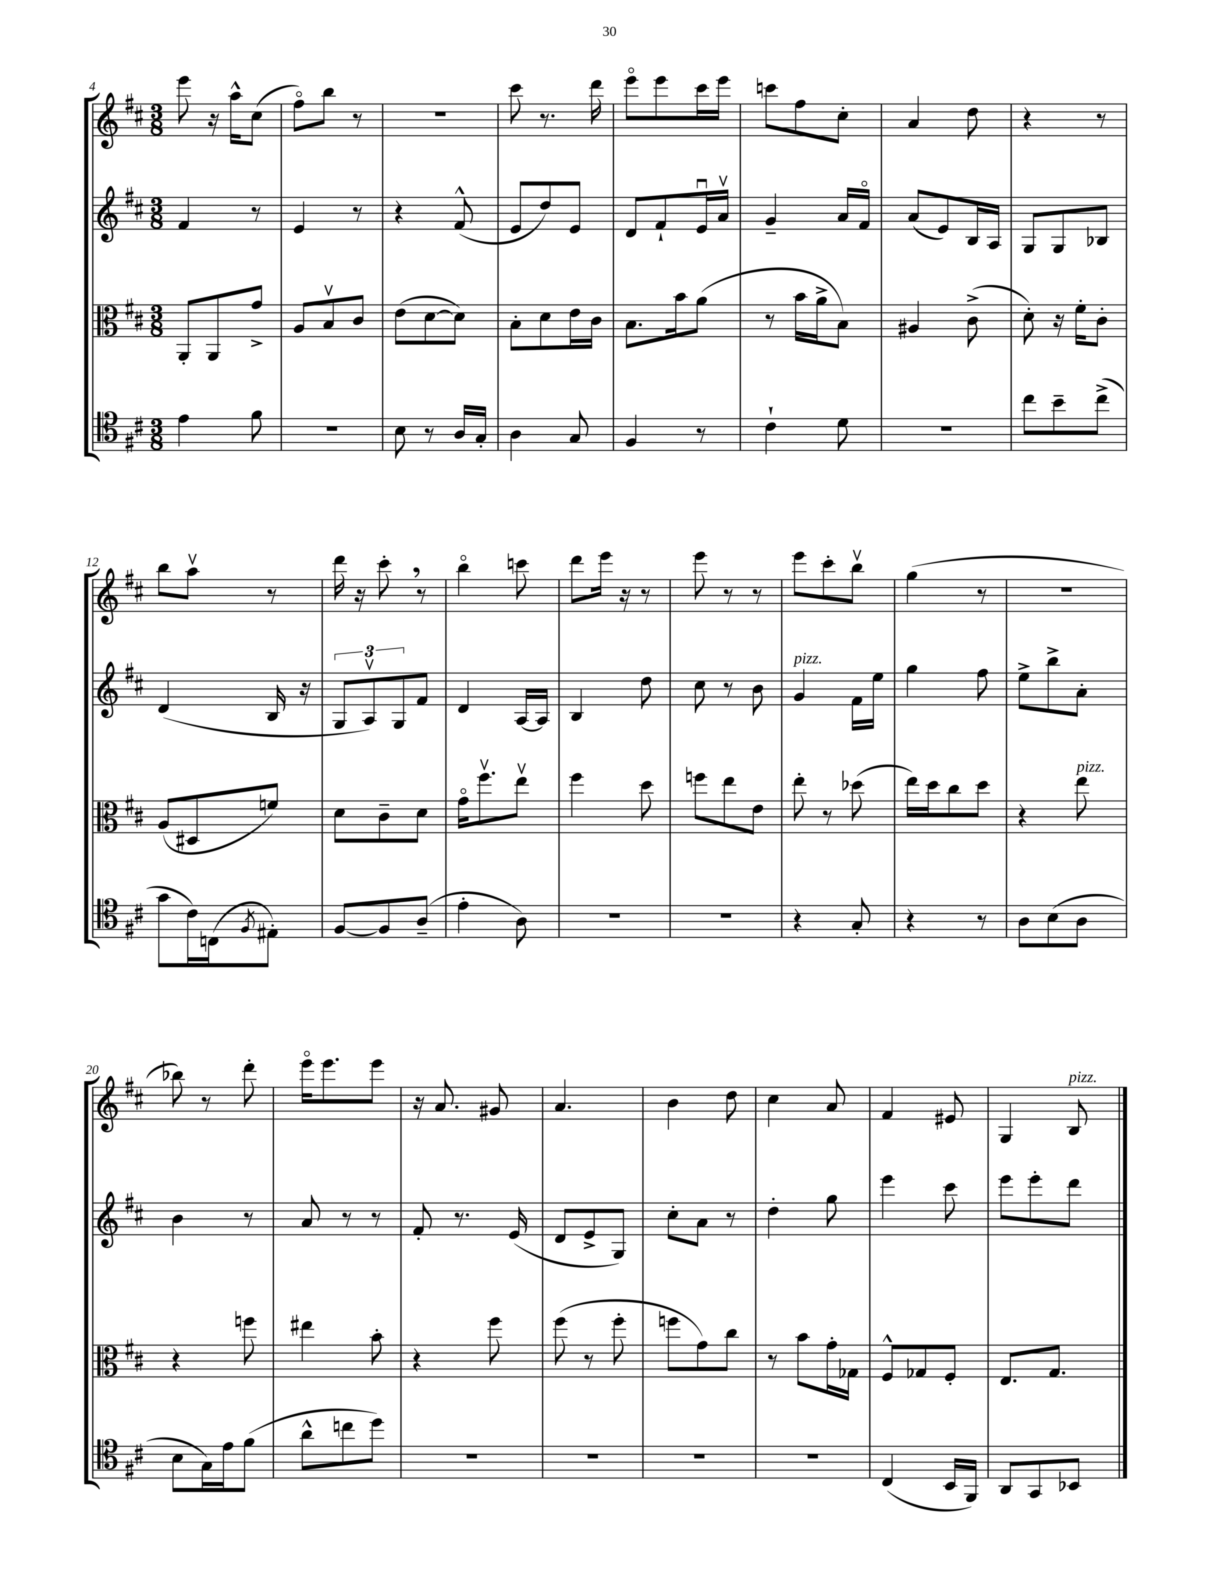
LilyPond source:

<<
\new StaffGroup <<
\new Staff = "s0" {
    \clef treble \key d \major \numericTimeSignature \time 3/8
    e'''8 r16 a''16-^ cis''8( |
    fis''8\flageolet) b''8 r8 |
    R4. |
    cis'''8 r8. d'''16 |
    e'''8\flageolet e'''8 cis'''16 e'''16 |
    c'''8 fis''8 cis''8-. |
    a'4 d''8 |
    r4 r8 |
    b''8 a''8\upbow r8 |
    d'''16 r16 cis'''8-. \breathe r8 |
    b''4\flageolet c'''8 |
    d'''8 e'''16 r16 r8 |
    e'''8 r8 r8 |
    e'''8 cis'''8-. b''8\upbow |
    g''4( r8 |
    R4. |
    bes''8) r8 d'''8-. |
    e'''16\flageolet e'''8. e'''8 |
    r16 a'8. gis'8 |
    a'4. |
    b'4 d''8 |
    cis''4 a'8 |
    fis'4 eis'8 |
    g4 b8^\markup { \italic "pizz." } \bar "|." |
}
\new Staff = "s1" {
    \clef treble \key d \major \numericTimeSignature \time 3/8
    fis'4 r8 |
    e'4 r8 |
    r4 fis'8-^( |
    e'8 d''8) e'8 |
    d'8 fis'8-! e'16\downbow a'16\upbow |
    g'4-- a'16 fis'16\flageolet |
    a'8( e'8) b16 a16 |
    g8 g8 bes8 |
    d'4( b16 r16 |
    \tuplet 3/2 { g8 a8\upbow) g8 } fis'8 |
    d'4 a16~ a16 |
    b4 d''8 |
    cis''8 r8 b'8 |
    g'4^\markup { \italic "pizz." } fis'16 e''16 |
    g''4 fis''8 |
    e''8-> b''8-> a'8-. |
    b'4 r8 |
    a'8 r8 r8 |
    fis'8-. r8. e'16( |
    d'8 e'8-> g8) |
    cis''8-. a'8 r8 |
    d''4-. g''8 |
    e'''4 cis'''8 |
    e'''8 e'''8-. d'''8 \bar "|." |
}
\new Staff = "s2" {
    \clef alto \key d \major \numericTimeSignature \time 3/8
    a,8-. a,8 g'8-> |
    a8 b8\upbow cis'8 |
    e'8( d'8~ d'8) |
    b8-. d'8 e'16 cis'16 |
    b8. b'16 a'8( |
    r8 b'16 a'16-> b8) |
    ais4 cis'8->( |
    d'8-.) r16 fis'16-. cis'8-. |
    a8( dis8 f'8) |
    d'8 cis'8-- d'8 |
    g'16\flageolet fis''8.\upbow e''8\upbow |
    fis''4 d''8 |
    f''8 e''8 e'8 |
    e''8-. r8 des''8( |
    e''16) d''16 cis''8 d''8 |
    r4 e''8^\markup { \italic "pizz." } |
    r4 f''8 |
    eis''4 b'8-. |
    r4 fis''8 |
    fis''8( r8 fis''8-. |
    f''8 g'8) cis''8 |
    r8 b'8 g'16-. ges16 |
    fis8-^ ges8 fis8-. |
    e8. g8. \bar "|." |
}
\new Staff = "s3" {
    \clef tenor \key d \major \numericTimeSignature \time 3/8
    e'4 fis'8 |
    R4. |
    b8 r8 a16 g16-. |
    a4 g8 |
    fis4 r8 |
    cis'4-! d'8 |
    R4. |
    cis''8 b'8-- cis''8->( |
    g'8 cis'16) c16( \acciaccatura { fis8 } eis8-.) |
    fis8~ fis8 a8--( |
    e'4-. a8) |
    R4. |
    R4. |
    r4 g8-. |
    r4 r8 |
    a8 b8( a8 |
    b8 g16) e'16 fis'8( |
    a'8-^ c''8 d''8) |
    R4. |
    R4. |
    R4. |
    R4. |
    cis4( b,16 fis,16) |
    a,8 g,8 bes,8 \bar "|." |
}
>>
>>
\layout { \context { \Score currentBarNumber = #4 } }
